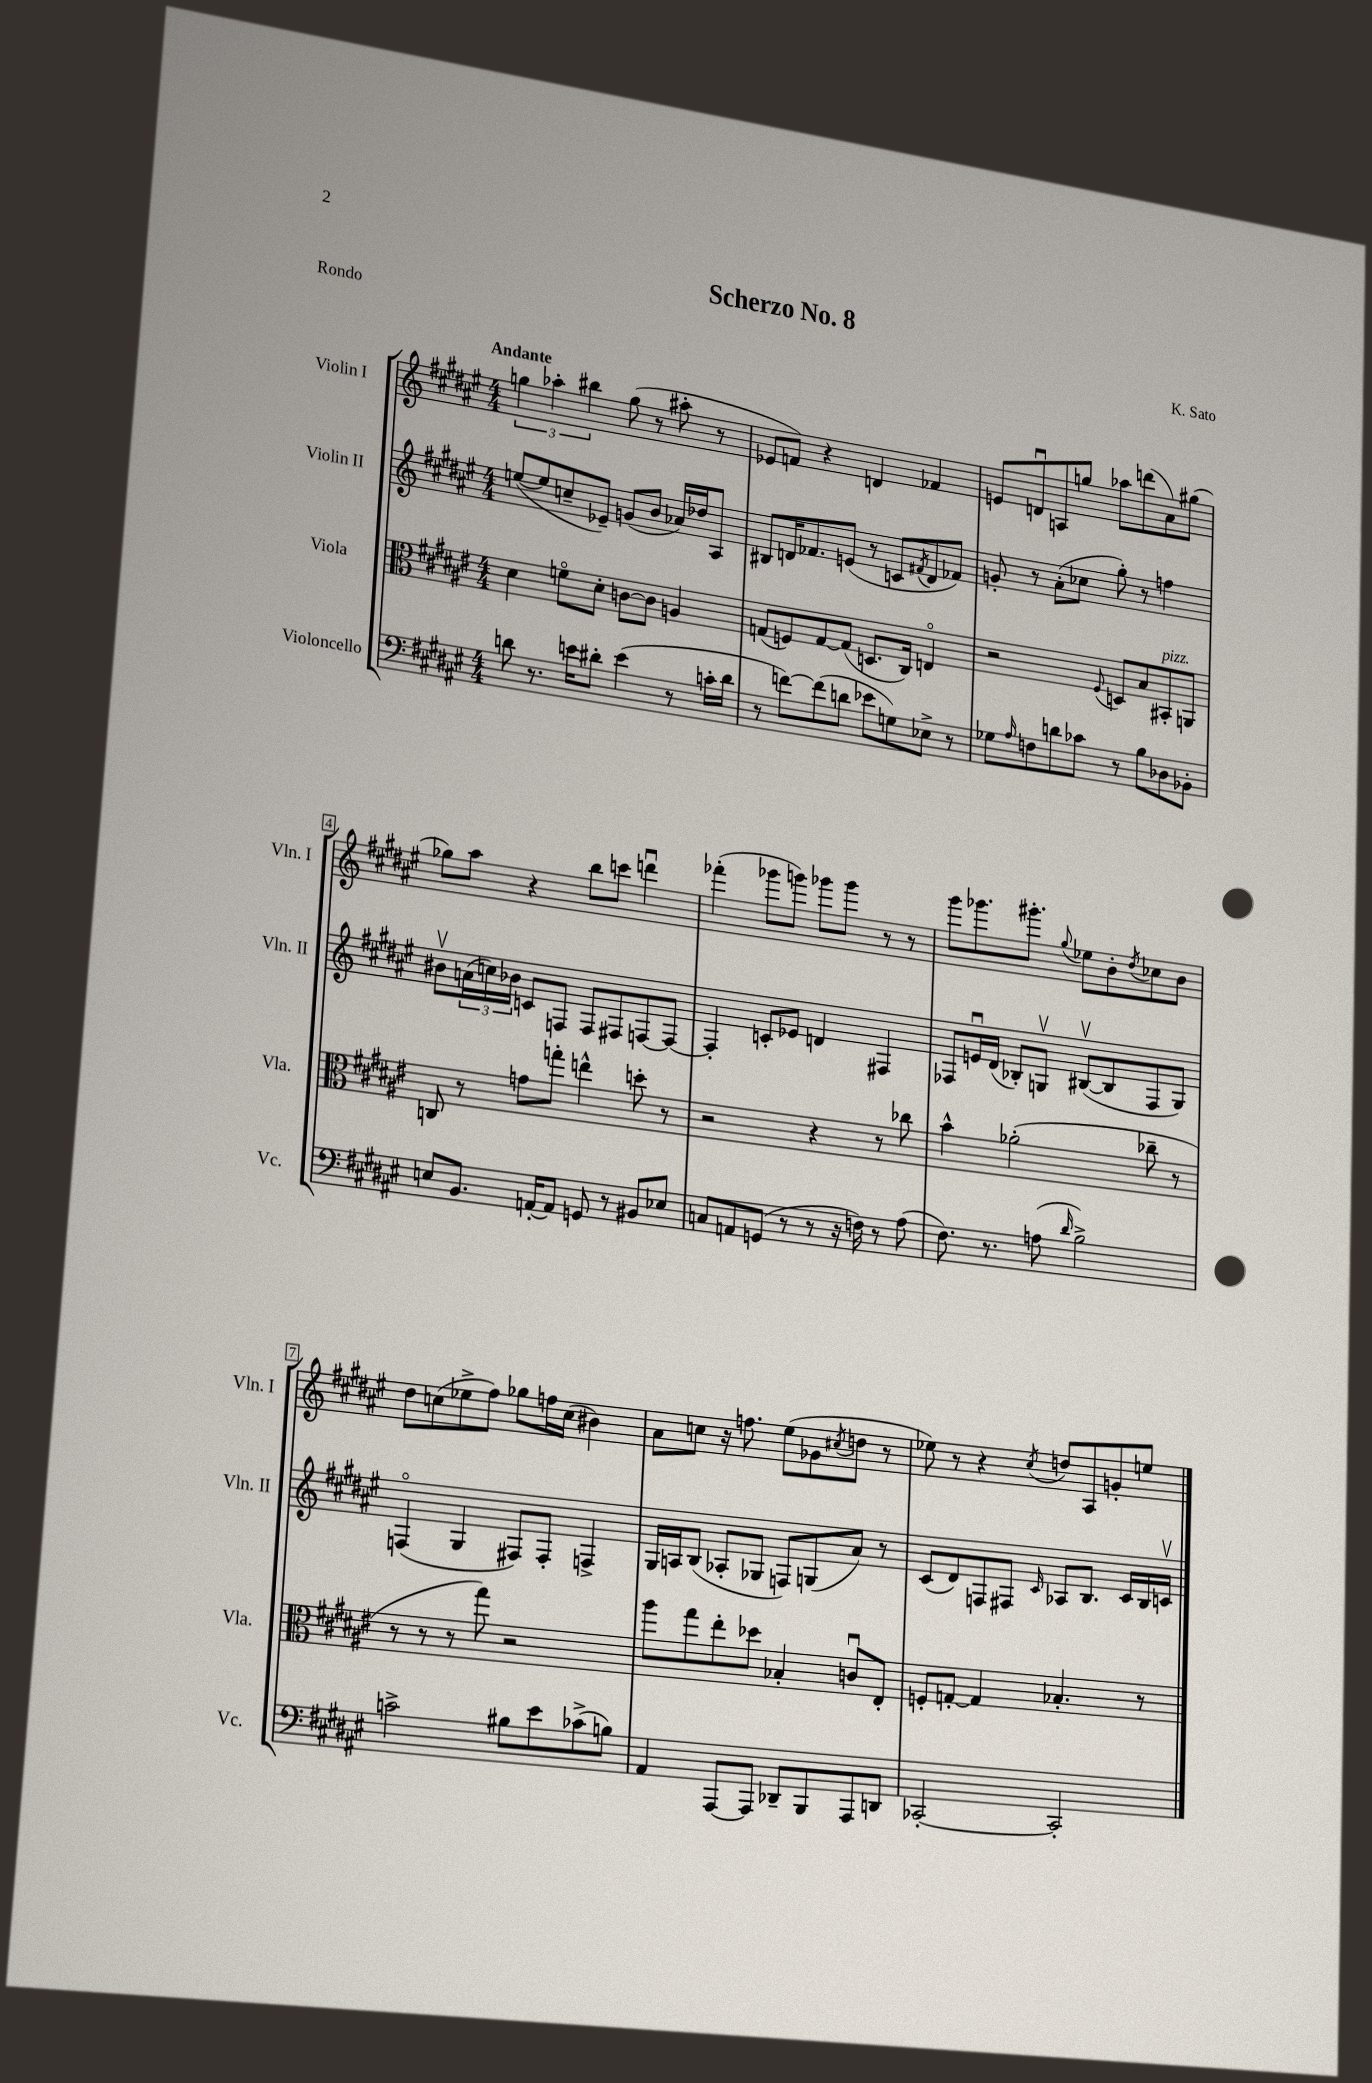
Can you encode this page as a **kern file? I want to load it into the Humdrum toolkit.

**kern	**kern	**kern	**kern
*part4	*part3	*part2	*part1
*staff4	*staff3	*staff2	*staff1
*I"Violoncello	*I"Viola	*I"Violin II	*I"Violin I
*I'Vc.	*I'Vla.	*I'Vln. II	*I'Vln. I
*clefF4	*clefC3	*clefG2	*clefG2
*k[f#c#g#d#a#e#]	*k[f#c#g#d#a#e#]	*k[f#c#g#d#a#e#]	*k[f#c#g#d#a#e#]
*M4/4	*M4/4	*M4/4	*M4/4
=1	=1	=1	=1
!	!	!	!LO:TX:a:B:t=Andante
8dn\	4d#\	([8een/L	6ggn\
8.r	.	8ee/]	.
.	.	.	6aa-X'\
.	8fn\L	8ccn~/	.
16en\KL	.	.	.
.	.	.	6bb#X\
8d#X'\J	8d#'\J	8e-X~/J)	.
(4e\	[8cn\L	(8gn/L	(8gg\
.	8c\J]	8b/J	8r
8r	4An/	16a-X/LL)	8aa#X'\
.	.	16dd-X/J	.
16cn'\LL	.	8A#/J	8r
16d#\JJ	.	.	.
=2	=2	=2	=2
8r	(8Gn/L	8B#X/L	8e-X/L
[8fn\L)	8Fn/)	16dn/K	8fn/J)
.	.	8.f-X/	.
(8f\]	[8G/	.	4r
8dn\J	(8G/J]	(8en/J	.
8e-X\L	8.Dn/L	8r	4dn/
8Gn\)	.	8cn/L	.
.	16C#/Jk)	.	.
.	.	8qf#X/	.
8E-X^\J	4En/	8d/	4f-X/
8r	.	8f-X/J)	.
=3	=3	=3	=3
8G-X\L	2r	8gn'/	8en/L
16qqA#/	.	.	.
8Fn\	.	8r	8dnu/
8dn\	.	(8a#'\L	8An/
8c-X\J	.	8cc-X\J	8ggn/J
.	8qqF#/	.	.
8r	8Dn/L	8gg#'\)	8aa-X\L
8B\L	8B/	8r	(8dddn\
!	!LO:TX:a:i:t=pizz.	!	!
8D-X\	8BB#X'/	4ffn\	8a#\)
8BB-X'\J	8AAn/J	.	(8gg#X\J
!!LO:LB:g=z
=4	=4	=4	=4
8En/L	8Cn/	8b#Xv\L	8gg-X\L)
8.BB/J	8r	(24an\L	8aa#\J
.	.	24ccn\)	.
.	.	24b-X\JJ	.
.	8gn\L	8cn/L	4r
[16AAn'/KL	.	.	.
8AA/J]	8ggn'\J	8Fn/J	.
8GGn/	4een^^\	8F/L	8bb\L
8r	.	8F#X/	8cccn\J
8BB#X/L	8ddn'\	[8Fn/	4dddnu\
8E-X/J	8r	8F/J_	.
=5	=5	=5	=5
8Cn/L	2r	4F'/]	(4fff-X'\
8AAn/	.	.	.
(8GGn/J	.	8cn'/L	8ggg-X\L
8r	.	8e-X/J	8gggn\J)
8r	4r	4dn/	8ggg-X\L
16r	.	.	8ggg-\J
16Fn\)	.	.	.
8r	8r	4F#X/	8r
(8A#\	8cc-X\	.	8r
=6	=6	=6	=6
8.F#\)	4b^^\	8F-X/L	8ggg#\L
.	.	16enu/L	8.ggg-X\
8.r	.	(16d#/JJ	.
.	(2a-X'\	8B-X'/L)	.
.	.	.	8.ggg#X'\J
(8An\	.	8Gnv/J	.
16qqd#/	.	.	8qqgg#/
2B^\)	.	([8B#Xv/L	8ee-X\L
.	.	8B#/]	8b'\
.	.	.	8qdd#/
.	8cc-X~\	8F-/	8cc-X\
.	8r	8G/J)	8b\J
!!LO:LB:g=z
=7	=7	=7	=7
2cn^\	8r	(4Fn/	8dd#\L
.	8r	.	(8ccn\
.	8r	4G#/	8ee-X^\
.	8gg#\)	.	8ff#\J)
8B#X\L	2r	8F#X/L)	8gg-X\L
8e#\	.	8F#'/J	16ffn\L
.	.	.	(16cc\JJ
(8c-X^\	.	4Fn^/	4b#X\)
8Bn\J)	.	.	.
=8	=8	=8	=8
4AA#/	8aa#\L	16G#/LL	8a#\L
.	.	16An/J	.
.	8gg#\	(8B/J	8ccn\J
[8AAA#/L	8ee#'\	8A-X'/L	16r
.	.	.	8.ffn\
8AAA#/J]	8dd-X\J	8G-X/J	.
8DD-X~/L	4B-X'/	8Fn/L)	(8ee#\L
8BBB/	.	(8Gn/	8g-X\
.	.	.	8qcc#X/
8AAA#/	8cnu/L	8a#/J)	8ddn\J
8DDn/J	8E#'/J	8r	8r
=9	=9	=9	=9
[2CC-X'/	8Fn'/L	(8c#/L	8ee-X\)
.	[8Gn'/J	8d#/)	8r
.	4G/]	8Fn/	4r
.	.	8F#X/J	.
.	.	16qqc#/	8qcc#/
2CC-'/]	4.B-X'/	8A-X/L	8ddn/L
.	.	8.B/J	8A#/
.	.	.	8gn'/
.	.	16c#/LL	.
.	8r	16B/	8een/J
.	.	16cnv/JJ	.
==	==	==	==
*-	*-	*-	*-
